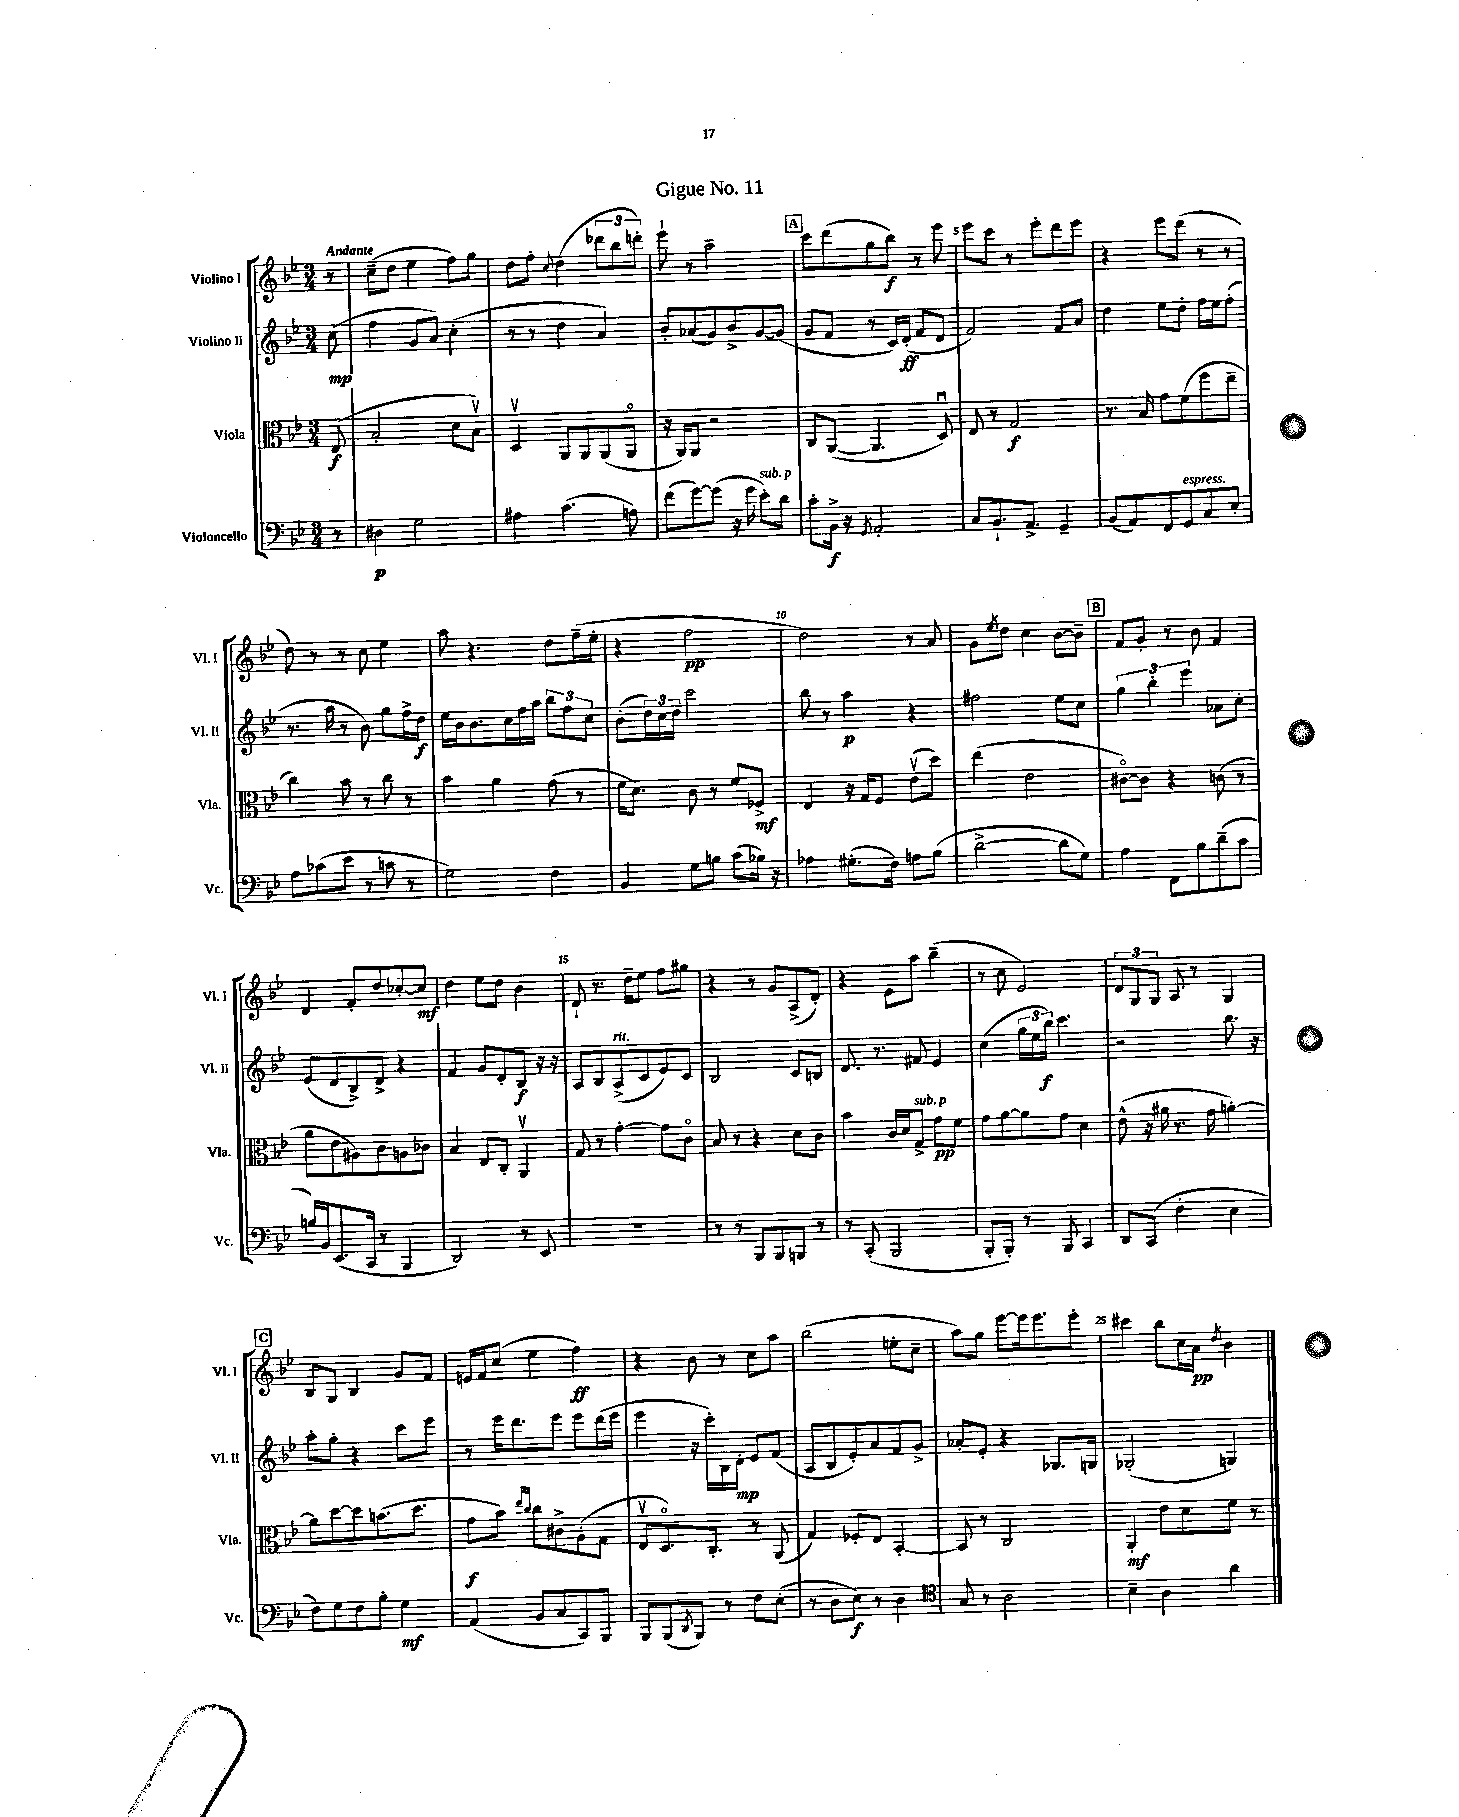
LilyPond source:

\header { title = "Gigue No. 11" }
<<
\new StaffGroup <<
\new Staff = "s0" \with { instrumentName = "Violino I" shortInstrumentName = "Vl. I" } {
    \clef treble \key bes \major \numericTimeSignature \time 3/4 \partial 8 \tempo "Andante"
    r8 |
    c''8--( d''8 ees''4 f''8) g''8 |
    d''8 f''8-. \appoggiatura { c''8 } d''4( \tuplet 3/2 { des'''8 bes''8 d'''8-.) } |
    ees'''8-! r8 a''2-- |
    \mark \markup { \box "A" } c'''8 d'''8( g''8 bes''8\f) r8 ees'''8 |
    ees'''8 c'''8 r8 ees'''8-. d'''8 ees'''8 |
    r4 ees'''8 d'''8( r8 r8 |
    d''8) r8 r8 c''8 ees''4 |
    a''8 r4. d''8 f''16--( ees''16-. |
    r4 f''2\pp |
    d''2) r8 a'8 |
    g'8 \acciaccatura { ees''8 } d''8 c''4 bes'8~ bes'8-- |
    \mark \markup { \box "B" } f'8 g'8-. r8 bes'8 f'4 |
    d'4 f'8-. d''8 ces''8~-. ces''8\mf |
    d''4 ees''8 d''8 bes'4 |
    d'8-! r8. d''16-- ees''8 f''8 gis''8 |
    r4 r8 g'8 a8->( d'8-.) |
    r4 ees'8 a''8 bes''4--( |
    r8 c''8 ees'2) |
    \tuplet 3/2 { d'8 g8 g8 } a8 r8 g4 |
    \mark \markup { \box "C" } bes8 g8 bes4 g'8 f'8 |
    e'16 f'16 c''8( ees''4 f''4\ff) |
    r4 bes'8 r8 c''8 a''8 |
    bes''2( e''8-. c''8-- |
    a''8) g''8 ees'''8~ ees'''16 ees'''8. ees'''8-. |
    cis'''4 bes''8 c''16 a'16\pp \acciaccatura { d''8 } bes'4 \bar "|." |
}
\new Staff = "s1" \with { instrumentName = "Violino II" shortInstrumentName = "Vl. II" } {
    \clef treble \key bes \major \numericTimeSignature \time 3/4 \partial 8
    c''8\mp( |
    f''4 g'8 a'8) c''4-.( |
    r8 r8 d''4 a'4) |
    bes'8-. aes'8( g'8) bes'8-> g'8~ g'8( |
    \mark \markup { \box "A" } g'8 f'8 r8 c'16) d'16-.\ff( f'8 d'8 |
    f'2) f'8 a'8 |
    d''4 ees''8 d''8-. f''16 ees''16 f''8-.( |
    r8. a''16 r8 bes'8) g''8 f''16-> d''16\f |
    ees''16 bes'16 bes'8. c''16 f''16 a''16 \tuplet 3/2 { bes''8 f''8 c''8 } |
    bes'8-.( \tuplet 3/2 { d''16) c''16 d''16 } c'''2 |
    bes''8 r8 a''4\p r4 |
    fis''2 ees''8 c''8 |
    \mark \markup { \box "B" } \tuplet 3/2 { g''4 bes''4-. ees'''4 } aes'8 c''8-. |
    ees'8( d'8 bes8->) d'8-> r4 |
    f'4 g'8 d'8-. bes8\f r16 r16 |
    a8 bes8 a8->^\markup { \italic "rit." }( c'8 ees'8) c'8 |
    bes2 c'8 b8 |
    d'8. r8. fis'8 ees'4 |
    c''4( \tuplet 3/2 { g''16 ees''16 bes''16\f) } c'''4. |
    r2 bes''8. r16 |
    \mark \markup { \box "C" } a''8-. g''8-. r4 c'''8 ees'''8 |
    r8 ees'''16 d'''8. ees'''8 ees'''8 d'''16( ees'''16 |
    ees'''4 r16 c'''16-.) bes16 d'16-.\mp ees'8 f'8( |
    a8 bes8 ees'8-.) a'8 f'8 g'8-> |
    aes'8-. ees'8-. r4 ges8. g16 |
    ges2-.( g4) \bar "|." |
}
\new Staff = "s2" \with { instrumentName = "Viola" shortInstrumentName = "Vla." } {
    \clef alto \key bes \major \numericTimeSignature \time 3/4 \partial 8
    ees8\f( |
    bes2-. d'8 bes8\upbow) |
    d4\upbow a,8 a,8 a,8( a,8\flageolet |
    r16 a,16) a,8 r2 |
    \mark \markup { \box "A" } c8 a,8~( a,4. d8\downbow) |
    ees8 r8 g2\f |
    r8. bes16 g'8 f'8( f''8 ees''8-- |
    c''4) bes'8 r8 c''8 r8 |
    bes'4 a'4 g'8( r8 |
    f'16 d'8.) c'8 r8 f'8 fes8->\mf |
    ees4 r16 g16 f8 ees'8\upbow( d''8) |
    ees''4( ees'2 |
    \mark \markup { \box "B" } cis'8~\flageolet) cis'8 r4 c'8( r8 |
    a'8 ees'8 ais8) c'8 a8 ces'8 |
    bes4 ees8 c8-. a,4\upbow |
    g8 r8 g'4~-. g'8 c'8\flageolet |
    bes8 r8 r4 d'8 c'8 |
    bes'4 c'16 d'16 g8->^\markup { \italic "sub. p" } g'8\pp f'8 |
    g'8 a'8~ a'8 g'8 d'4 |
    ees'8-^( r16 ais'16 r8. g'16 a'4~-.) |
    \mark \markup { \box "C" } a'8 d''8~ d''8 b'8.( d''8. |
    g'8\f bes'8) \grace { ees''16 c''16 } c''8 cis'8-> a8-.( g8 |
    ees8\upbow d8.\flageolet) c8.-. r8 a,8( |
    g4) fes8-. ees8 bes,4~-. |
    bes,8 r8 c2 |
    a,4-.\mf ees'8 d'8 f'8 r8 \bar "|." |
}
\new Staff = "s3" \with { instrumentName = "Violoncello" shortInstrumentName = "Vc." } {
    \clef bass \key bes \major \numericTimeSignature \time 3/4 \partial 8
    r8 |
    dis4\p g2 |
    ais4 c'4.( a8) |
    f'8( g'8~) g'8( r16 g'16 ees'8-.^\markup { \italic "sub. p" }) d'8 |
    \mark \markup { \box "A" } c'8-. bes,16->\f r16 \acciaccatura { g,8 } a,2-. |
    c8 bes,8.-! a,8.-> g,4-- |
    bes,8( a,8) f,8 g,8^\markup { \italic "espress." } c8 ees8-. |
    a8 ces'8( ees'8 r8 c'8 r8 |
    g2) f4 |
    bes,4 g8 b8 c'8( bes16) r16 |
    aes4 gis8.-.( f16) a8 bes8( |
    d'2~-> d'8 g8) |
    \mark \markup { \box "B" } a4 f,8 bes8 d'8--( c'8 |
    b16) bes,16 ees,8.( c,16 r8 bes,,4 |
    d,2) r8 ees,8 |
    R2. |
    r8 r8 bes,,8 bes,,8 b,,8 r8 |
    r8 c,8-.( bes,,2 |
    bes,,8-. bes,,8-.) r8 bes,,8 c,4 |
    d,8 c,8( f4-. ees4 |
    \mark \markup { \box "C" } f8) g8 f8 bes8-. g4\mf |
    a,4( bes,8 c8 c,8) bes,,8 |
    bes,,8 bes,,8( \acciaccatura { d,8 } bes,,8) r8 f8 ees8-.( |
    r8 d8 ees8\f) r8 d4 |
    \clef tenor g8 r8 a2 |
    bes4-- a4 a'4 \bar "|." |
}
>>
>>
\layout { \context { \Score \override BarNumber.break-visibility = ##(#f #t #t) barNumberVisibility = #(every-nth-bar-number-visible 5) } }
